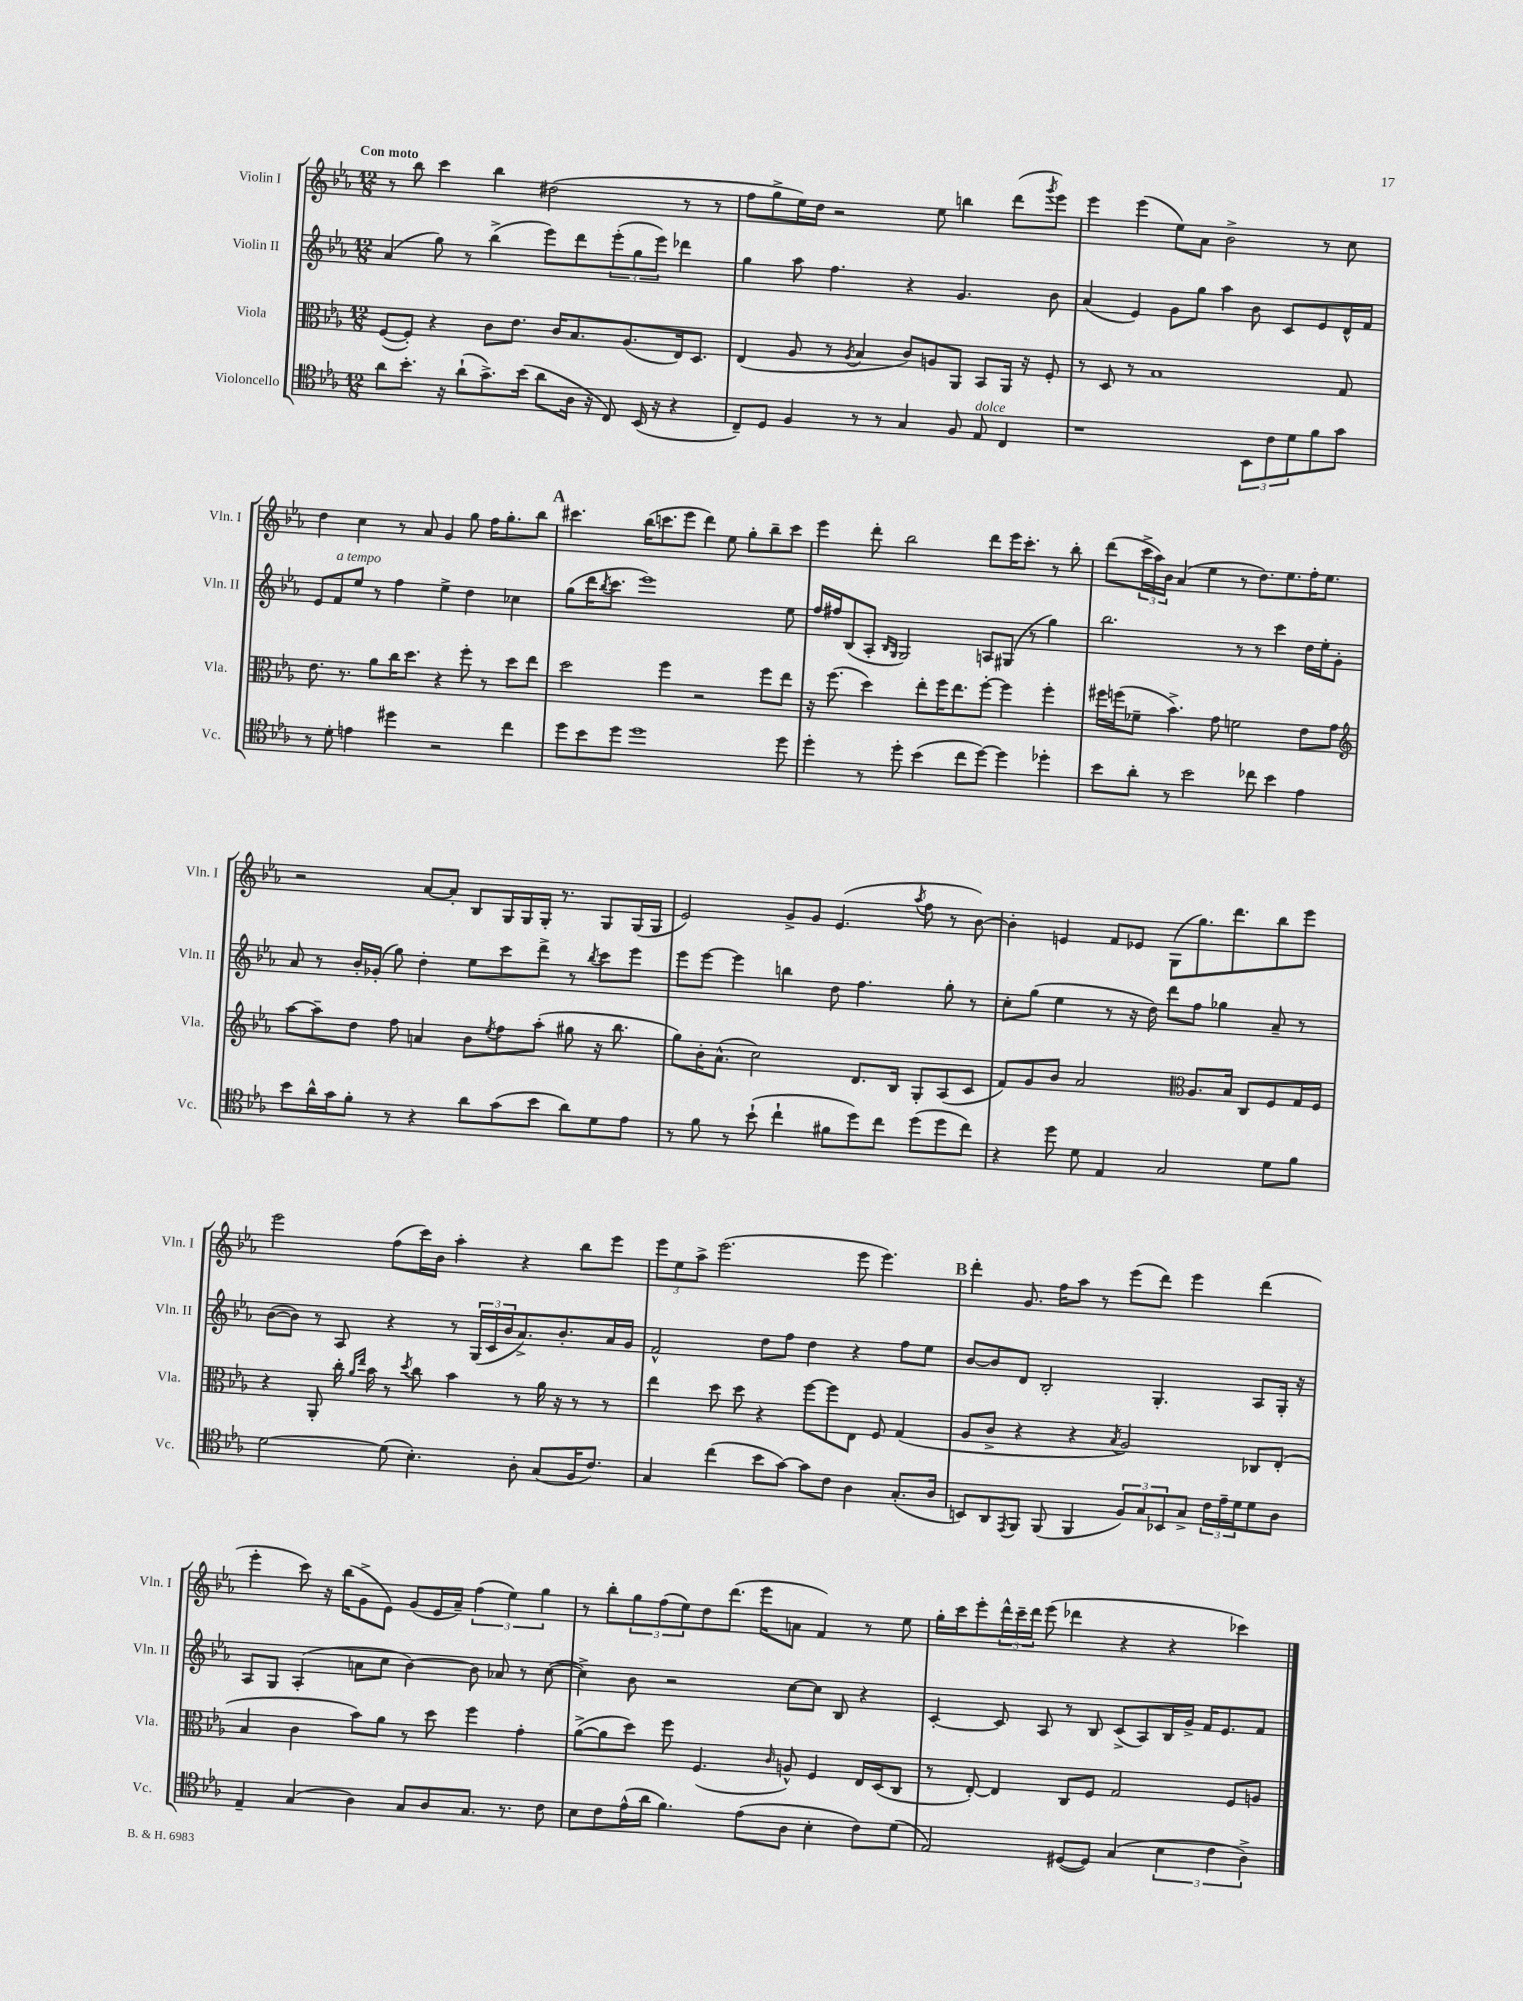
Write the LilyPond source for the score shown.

<<
\new StaffGroup <<
\new Staff = "s0" \with { instrumentName = "Violin I" shortInstrumentName = "Vln. I" } {
    \clef treble \key ees \major \numericTimeSignature \time 12/8 \tempo "Con moto"
    r8 bes''8 c'''4 bes''4 dis''2( r8 r8 |
    f''8 g''8-> ees''16) d''16 r2 ees''8 b''4 d'''8( \acciaccatura { g'''8 } ees'''8) |
    ees'''4 ees'''4( ees''8) aes'8 bes'2-> r8 c''8 |
    d''4 c''4 r8 aes'8 g'4 g''8 f''16 g''8.-. bes''8 |
    \mark \markup { \bold "A" } cis'''4. bes''16( c'''8. ees'''8 d'''4) ees''8 g''8-. bes''8-- c'''8 |
    ees'''4 d'''8-. bes''2 d'''8 ees'''16 c'''8.-. r8 bes''8-. |
    d'''8( \tuplet 3/2 { c'''16-> aes''16) bes'16 } aes'4( ees''4 r8 d''8.) ees''8. f''16-. ees''8. |
    r2 aes'8~ aes'8-. bes8 g16 g16 g16-. r8. g8 g16( g16 |
    ees'2) g'8-> g'8 ees'4.( \acciaccatura { aes''8 } f''8 r8 bes'8~) |
    bes'4-. e'4 f'8 ees'8 g8( g''8.) d'''8. bes''8 ees'''8 |
    ees'''2 f''8( c'''16) bes'16 aes''4-. r4 bes''8 ees'''8 |
    \tuplet 3/2 { ees'''8 ees''8 aes''8-> } ees'''2.( ees'''8 ees'''4.) |
    \mark \markup { \bold "B" } d'''4-. g'8. f''16 aes''8 r8 ees'''8( d'''8) ees'''4 d'''4( |
    ees'''4-. c'''8) r16 bes''16( g'8-> ees'8) g'8( ees'16 aes'16--) \tuplet 3/2 { f''4( ees''4) g''4 } |
    r8 bes''8-. \tuplet 3/2 { g''8 f''8( ees''8) } d''8 d'''8.( ees'''16 a'8 f'4) r8 ees''8 |
    g''16-. c'''16 ees'''8-. \tuplet 3/2 { d'''16-^ c'''16-- d'''16 } ees'''8( des'''4 r4 r4 ces'''4) \bar "|." |
}
\new Staff = "s1" \with { instrumentName = "Violin II" shortInstrumentName = "Vln. II" } {
    \clef treble \key ees \major \numericTimeSignature \time 12/8
    aes'4( g''8) r8 bes''4->( ees'''8) d'''8 \tuplet 3/2 { ees'''8-.( g''8 ees'''8) } des'''4 |
    g''4 aes''8 f''4. r4 g'4. bes'8 |
    aes'4( ees'4) g'8 g''8 aes''4 bes'8 c'8 ees'8 d'16-^ f'16 |
    ees'8 f'8^\markup { \italic "a tempo" } ees''8 r8 f''4 ees''4-> d''4 ces''4 |
    \mark \markup { \bold "A" } g''8( d'''16 \acciaccatura { bes''8 } c'''8. ees'''1) ees''8 |
    f''16 fis''16 bes8( aes8-. \grace { bes16 g16 } g2) a8 gis8( r8 g''4) |
    bes''2. r8 r8 c'''4 d''16 ees''16-. g'8-. |
    aes'8 r8 bes'16-. ges'16-.( g''8) d''4-. ees''8 c'''8 d'''8-> r8 \acciaccatura { bes''8 } c'''8 ees'''8 |
    ees'''8 ees'''8~ ees'''4 b''4 d''8 f''4. g''8-. r8 |
    c''8-. g''8( ees''4 r8 r16 d''16) d'''8 f''8 ges''4 aes'8-- r8 |
    bes'8~( bes'8) r8 aes8 r4 r8 \tuplet 3/2 { g16( c'16 bes'16 } aes'8.->) bes'8.-. aes'16 g'16 |
    f'2-^ d''8 f''8 d''4 r4 f''8 ees''8 |
    \mark \markup { \bold "B" } bes'8~ bes'8 d'8 bes2-. g4.-. aes8 g16-. r16 |
    aes8 g8 aes4-.( a'8 c''8 bes'4~) bes'8 aes'8 r8 c''8~( |
    c''4->) bes'8 r2 c''8~ c''8 bes8 r4 |
    c'4~-. c'8 aes8 r8 bes8 c'8->( aes8) bes16 g'16-> f'16 ees'8. f'8 \bar "|." |
}
\new Staff = "s2" \with { instrumentName = "Viola" shortInstrumentName = "Vla." } {
    \clef alto \key ees \major \numericTimeSignature \time 12/8
    f8~( f8-.) r4 c'8 ees'8. c'16 bes8. aes8.( ees16) d8. |
    ees4( aes8 r8 \acciaccatura { aes8 } bes4 c'8) a8 aes,8 bes,8 aes,16 r16 f8-. |
    r8 d8 r8 bes1 g8 |
    ees'8. r8. aes'8 c''16 d''8. r4 f''8-. r8 d''8 ees''8 |
    \mark \markup { \bold "A" } d''2 f''4 r2 f''8 ees''8 |
    r16 f''8.( d''4) ees''8-. f''16 ees''8. f''8~-. f''4 f''4-. |
    fis''16 f''16( fes'8-- bes'4.->) g'8 f'2 ees'8 g'8 |
    \clef treble aes''8~ aes''8-- d''8 f''8 a'4 bes'8 \acciaccatura { ees''8 } f''8 aes''8-.( gis''8 r16 bes''8. |
    g''8) bes'16-. aes'8.-^( c''2) d'8. bes16 g8-. aes8( c'8 |
    f'8) g'8 bes'8 aes'2 \clef alto aes8. bes16 c8 f8 g16 f16 |
    r4 aes,8-. c''16-. \grace { aes'16 ees''16 } bes'16 r8 \acciaccatura { d''8 } c''8 bes'4 r8 aes'16 r16 r8 r8 |
    ees''4 d''8 d''8 r4 f''8~ f''8 ees8 f8 g4( |
    \mark \markup { \bold "B" } aes8 c'8-> r4 r4 \acciaccatura { bes8 } aes2) ces8 ees8-.( |
    bes4 c'4 bes'8) aes'8 r8 d''8 f''4 g'4-. |
    aes'8~->( aes'8 d''8) f''8 f4.( \grace { c'16 } a8-^) f4 ees16 d16( c8 |
    r8 ees8~-.) ees4 c8 f8 g2 f8 a8 \bar "|." |
}
\new Staff = "s3" \with { instrumentName = "Violoncello" shortInstrumentName = "Vc." } {
    \clef tenor \key ees \major \numericTimeSignature \time 12/8
    aes'8 bes'8.-. r16 aes'8-!( g'8.->) bes'16( aes'8 aes16 r16 c8) bes,16( r16 r4 |
    c8--) d8 f4 r8 r8 g4 f8 ees8^\markup { \italic "dolce" } c4 |
    r1 \tuplet 3/2 { bes,8 c'8 d'8 } f'8 g'8 |
    r8 d'8-. e'4 dis''4 r2 c''4 |
    \mark \markup { \bold "A" } d''8 bes'8 d''8 d''1 d''8 |
    d''4-. r8 d''8-. bes'4( c''8 d''8~) d''4 des''4-. |
    bes'8 aes'8-. r8 bes'2 ces''8 bes'4 ees'4 |
    bes'8 aes'16-^ g'16 f'8-. r8 r4 aes'8 g'8( bes'8 aes'8) d'8 ees'8 |
    r8 f'8 r8 bes'8-!( c''4-! fis'8 d''8) c''8 d''8( d''8 c''8) |
    r4 d''8 d'8 ees4 g2 d'8 f'8 |
    d'2~ d'8( bes4.-.) aes8-. g8( f16 c'8.) |
    g4 c''4( bes'8 g'8~) g'8 c'8 aes4 g8.-.( aes16 |
    \mark \markup { \bold "B" } b,8) aes,8 \acciaccatura { ees,8 } f,8 f,8( f,4 \tuplet 3/2 { f8) g8 bes,8 } g8-> \tuplet 3/2 { c'16 ees'16-- d'16 } d'8 aes8 |
    ees4-- g4( aes4) g8 aes8 g8. r8. c'8 |
    bes8 c'8 ees'16-^( aes'16 f'4.) ees'8( aes8 bes4-. c'8) d'8( |
    ees2) dis8~( dis8) g4( \tuplet 3/2 { bes4 c'4 aes4->) } \bar "|." |
}
>>
>>
\layout { \context { \Score \remove "Bar_number_engraver" } }
